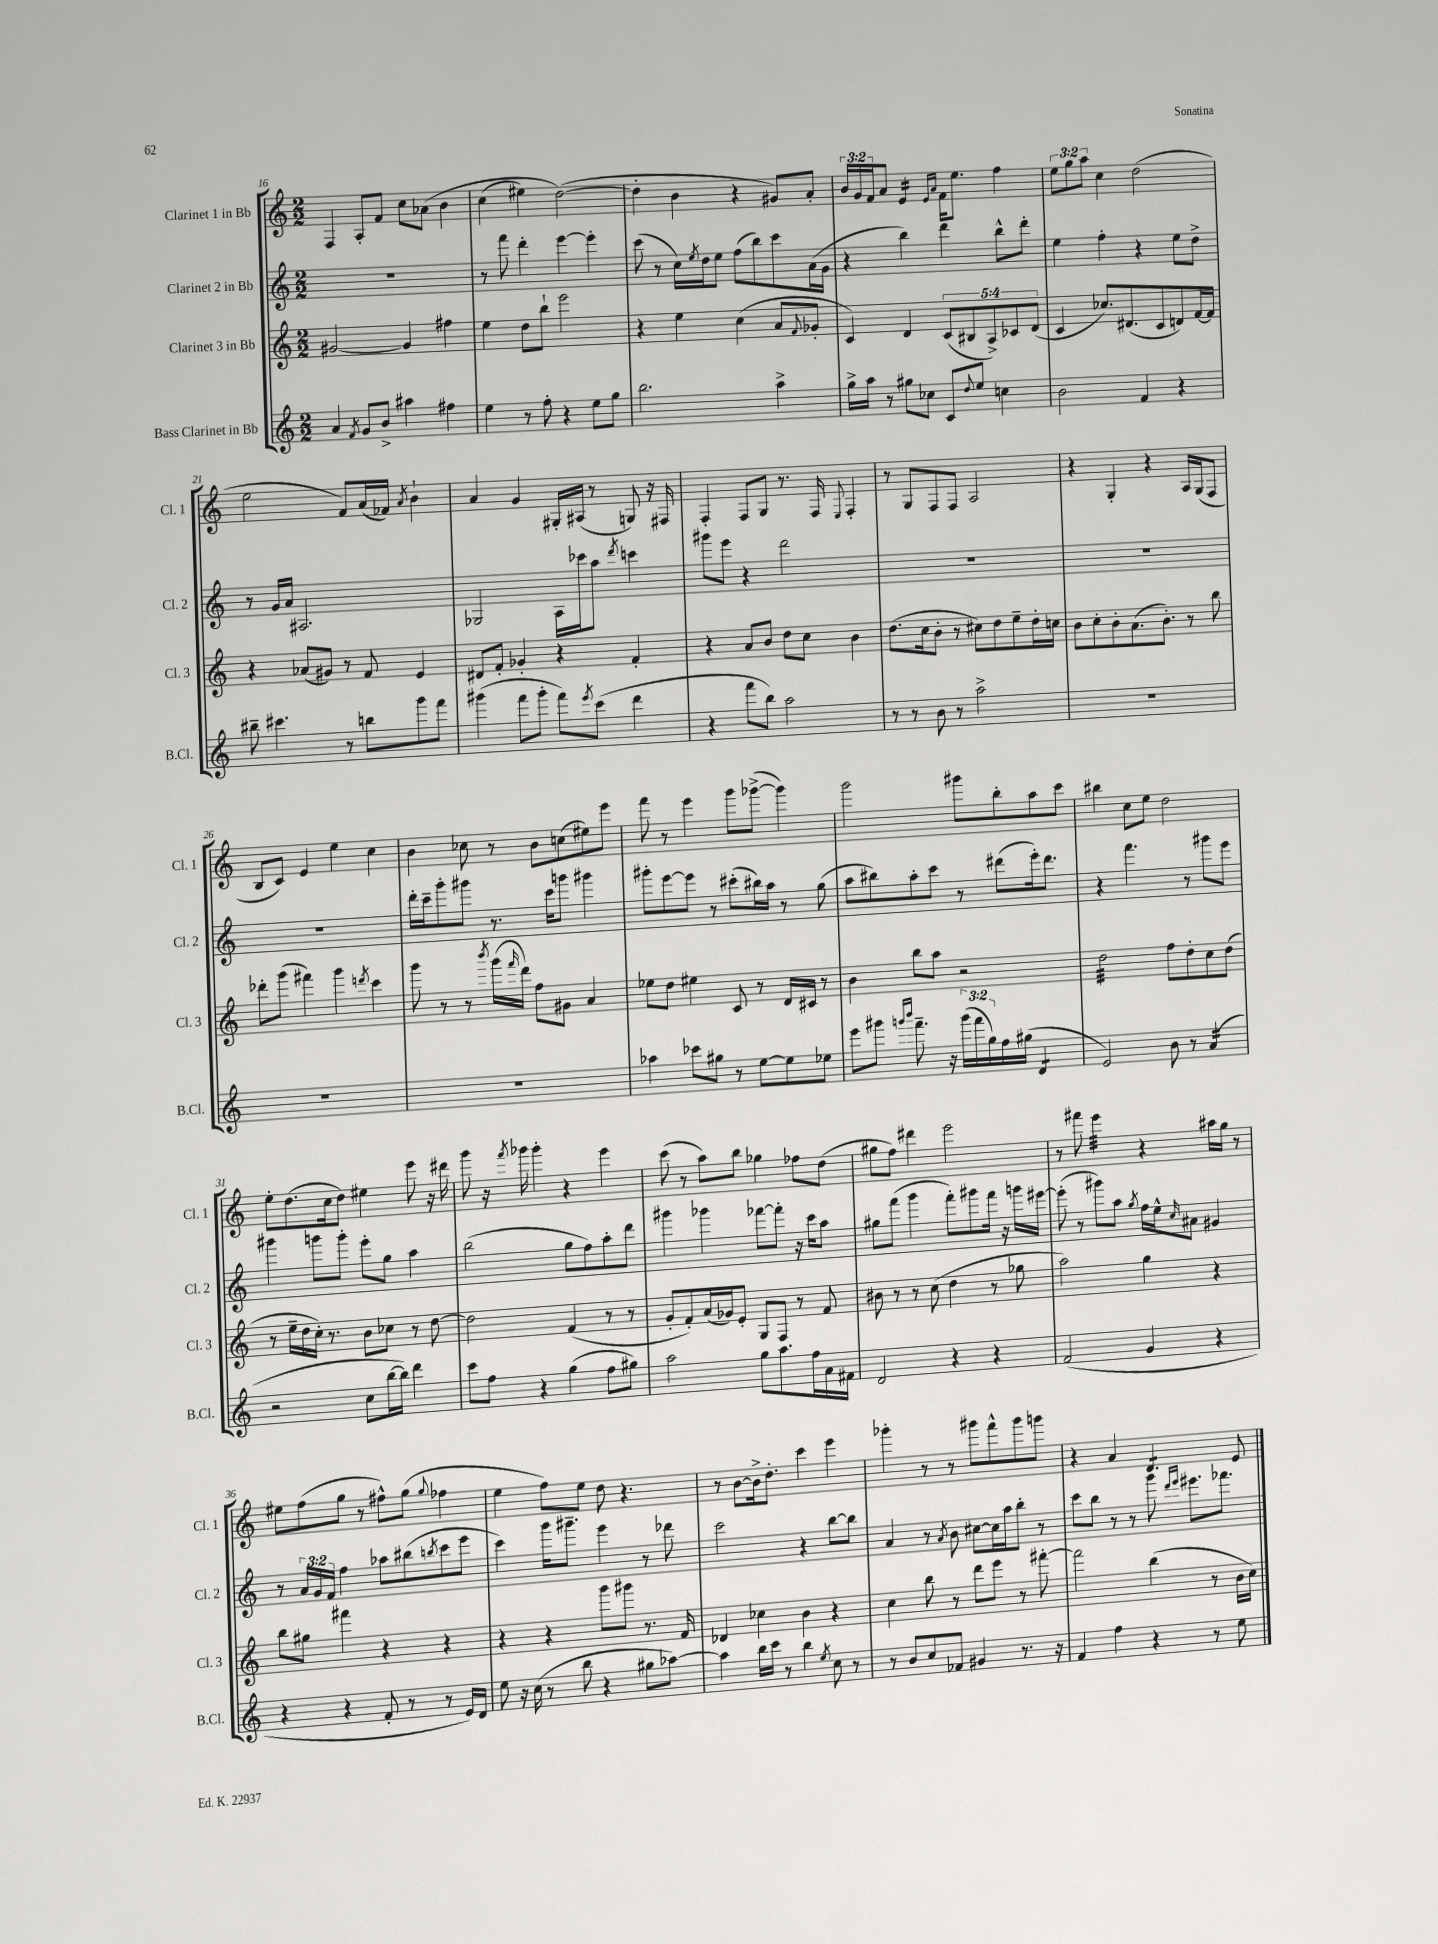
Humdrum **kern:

**kern	**kern	**kern	**kern
*staff4	*staff3	*staff2	*staff1
*clefG2	*clefG2	*clefG2	*clefG2
*k[]	*k[]	*k[]	*k[]
*M2/2	*M2/2	*M2/2	*M2/2
4a	[2g#	1r	4F
8qf	.	.	.
8g	.	.	8A'
8b^	.	.	8f
4aa#	4g#]	.	8cc
.	.	.	&(8a-
4ff#	4ff#	.	4b
=	=	=	=
4ee	4ee	8r	(4cc
.	.	8fff	.
8r	8dd	4ddd'	4ee#)
8ff'	8bb`	.	.
4r	2eee	[4eee	([2dd&)
8ee	.	4eee']	.
8gg	.	.	.
=	=	=	=
2.bb	4r	(8ccc	4dd']
.	.	8r	.
.	4ee	16cc)	4b
.	.	8qee	.
.	.	16dd	.
.	.	8ee	.
.	(4cc	(8ff	4r
.	.	8bb)	.
4aa^	8a	8ccc	8g#)
.	8qqf	.	.
.	8g-'	(16a	8a'
.	.	16g	.
=	=	=	=
16gg^	4c)	4r	24b
.	.	.	24g
16aa	.	.	.
.	.	.	24f
8r	.	.	8a
8gg#	4d	4bb)	4e
8cc-	.	.	.
.	.	.	16qqe
.	.	.	16qqa
8c	(10c	4ddd	16f
.	.	.	8.ee
.	10B#	.	.
8qqdd	.	.	.
8ee	.	.	.
.	10A^)	.	.
4cc	.	8bb^^	4ff
.	10c-	.	.
.	.	8ddd'	.
.	(10d	.	.
=	=	=	=
2b	4c	4ee	12ee
.	.	.	12gg
.	.	.	12aa
.	8.cc-)	4ff'	4cc
.	(8.d#	.	.
4f	.	4r	(2dd
.	8c	.	.
4r	8d)	8ee	.
.	[16f	8dd^	.
.	16f]	.	.
=	=	=	=
8bb#~	4r	8r	2ee
4.ccc#	.	16g	.
.	.	16a	.
.	(8a-	2.A#	.
.	8g#)	.	.
8r	8r	.	8f)
8bb	8f	.	(16a
.	.	.	16f-)
.	.	.	8qa
8ggg	4e	.	4b`
8fff	.	.	.
=	=	=	=
(4ggg#	8d#	2G-	4a
.	8f'	.	.
8fff	4g-'	.	4g
8ggg#'	.	.	.
8fff)	4r	16A	16G#'
.	.	16ccc-	(16A#
8qeee	.	.	.
(8ccc	.	8aa	8r
.	.	8qddd	.
4ddd	4f'	4ccc	8G)
.	.	.	16r
.	.	.	16F#
=	=	=	=
4r	4r	8ggg#	4F'
.	.	8eee	.
8fff	8a	4r	8F
8bb)	8b	.	8G
2aa	8dd	2ddd	8.r
.	8cc	.	.
.	.	.	16F
.	.	.	8qqE
.	4b	.	4F'
=	=	=	=
8r	(8.dd	1r	8r
8r	.	.	8G
.	16cc	.	.
8b	8b'	.	8F
8r	8r	.	8F
2aa^	8cc#)	.	2A
.	8dd	.	.
.	8ee~	.	.
.	16dd'	.	.
.	16cc	.	.
=	=	=	=
1r	8b	1r	4r
.	8cc'	.	.
.	8b'	.	4G'
.	(8.a	.	.
.	.	.	4r
.	8.b')	.	.
.	8r	.	16A
.	.	.	(16G
.	8bb	.	8F
=	=	=	=
1r	8ddd-'	1r	8B
.	(8ggg	.	8c)
.	4fff#)	.	4e
.	4ggg	.	4ee
.	8qddd	.	.
.	4ccc	.	4cc
=	=	=	=
1r	8ggg	16ddd'	4b
.	.	16ccc~	.
.	8r	8ggg'	.
.	8r	8ggg#	8cc-
.	8qbbb	.	.
.	(16ggg	8.r	8r
.	16qqfff	.	.
.	16ddd)	.	.
.	8ff	.	8b
.	.	16ccc	.
.	8g#	8ggg	(8cc
.	4a	4ggg#	8ee#)
.	.	.	8eee
=	=	=	=
4aa-	8ee-	8ggg#'	8fff
.	8dd	[8eee	8r
8ccc-	4ee#	8eee]	4eee
8gg#	.	8r	.
8r	8c	(8ccc#'	8ggg
[8ee	8r	16bb#)	([8ggg-^
.	.	16aa	.
8ee]	16d	8r	4ggg-])
.	16c#	.	.
8ee-	8r	(8gg	.
=	=	=	=
8eee	4b	8aa	2ggg
8ggg#	.	8bb#)	.
16qqggg	.	.	.
16qqbbb	.	.	.
8.fff~	8bb	8aa'	.
.	8aa	8ccc	.
16r	.	.	.
(24ggg	2r	8r	8ggg#
24fff	.	.	.
24gg)	.	.	.
16ff	.	(8ddd#	8bb'
(16gg#	.	.	.
4d	.	16eee')	8aa
.	.	8.ddd#	.
.	.	.	8ccc
=	=	=	=
2e)	2dd	4r	4bb#
.	.	4.fff	8cc
.	.	.	8ee
8b	8ff	.	2dd
8r	8dd'	8r	.
(4a	8cc	8ggg#	.
.	(8dd	8eee	.
=	=	=	=
2r	8r	4ggg#	8ee'
.	16ee~	.	(8.dd
.	16dd	.	.
.	16cc')	8ggg	.
.	8.r	.	16cc
.	.	8ggg'	8dd)
8cc	8b	8eee'	4ee#
[16bb	8cc-	8gg	.
16bb])	.	.	.
4ddd	8r	4aa	8eee
.	[8dd	.	16r
.	.	.	16ddd#
=	=	=	=
8ccc	2dd]	(2bb	8ggg
8ff	.	.	16r
.	.	.	8qfff
.	.	.	16ggg-
4r	.	.	4ggg-'
(4gg	(4f	8gg	4r
.	.	8ff)	.
8ff	8r	8aa'	4eee
8gg#)	8r	8ddd	.
=	=	=	=
2aa	8g'	4ggg#	(8ccc
.	8f')	.	8r
.	(16a	4ggg-	8aa)
.	16g-)	.	.
.	8e'	.	8bb
8gg	8G	[8fff-	4gg-
8.aa	8F	8fff-']	.
.	8r	16r	8ff-
16ff	.	16ccc	.
16a	8f	8aa	(8dd
16f#	.	.	.
=	=	=	=
2d	8b#	8gg#	8gg#
.	8r	(8fff	8ff)
.	8r	4ggg	4ddd#
.	(8cc	.	.
4r	4dd	8fff')	2eee
.	.	8ggg#	.
4r	8r	16fff	.
.	.	16r	.
.	8gg-	16ggg	.
.	.	[16eee#	.
=	=	=	=
(2f	2aa)	(8eee#']	8r
.	.	8r	8fff#
.	.	8ggg#)	4eee
.	.	8aa	.
.	.	8qgg	.
4g	4gg	16ff	4r
.	.	16ee^^	.
.	.	16qqcc	.
.	.	8a#	.
4r	4r	4g#	16aa#
.	.	.	16gg
.	.	.	8r
=	=	=	=
4r	8bb	8r	8ee#
.	8gg#	24a	(8ff
.	.	24g	.
.	.	24f	.
4r	4fff#	4ff	8gg
.	.	.	8r
8f'	4r	8aa-	8ff#^^)
8r	.	(8bb#	(8gg
.	.	8qbb	8qqgg
8r	4r	8ccc	4ff-
16e)	.	8eee	.
16d	.	.	.
=	=	=	=
8ee	4r	4ccc)	4ee
16r	.	.	.
(16cc	.	.	.
8r	4r	16ggg	8ff)
.	.	8.ggg#~	.
8bb	.	.	8ee
4r	8ggg	4eee	8dd
.	8ggg#	.	4.r
8gg#	8.r	8r	.
[8aa-)	.	8ddd-	.
.	16f	.	.
=	=	=	=
4aa-]	4d-	2ccc	8r
.	.	.	[8b
16bb	4cc-	.	16b^]
16ccc	.	.	8.dd'
8r	.	.	.
4bb	4b	4r	4ccc
8qee	.	.	.
8cc	4r	[8bb	4eee
8r	.	8bb]	.
=	=	=	=
8r	4cc	4a	4ggg-'
8b	.	.	.
8cc	8bb	8r	8r
.	.	8qa	.
8f-	8r	8b	8r
4g#	8ddd	[8cc#	8ggg#
.	8eee	16cc#]	8fff^^
.	.	16aa	.
8.r	8r	8bb'	8ggg#
.	[8fff#'	8r	8ggg
16r	.	.	.
=	=	=	=
4f	2fff#]	8ccc	4r
.	.	8bb	.
4ff	.	8r	4a
.	.	8r	.
4r	(4bb	8ggg	4.d
.	.	16qqddd	.
.	.	16qqeee	.
.	.	8.eee#	.
8r	8r	.	.
.	.	8.fff-	.
8ee	16b	.	8e
.	16cc)	.	.
==	==	==	==
*-	*-	*-	*-
